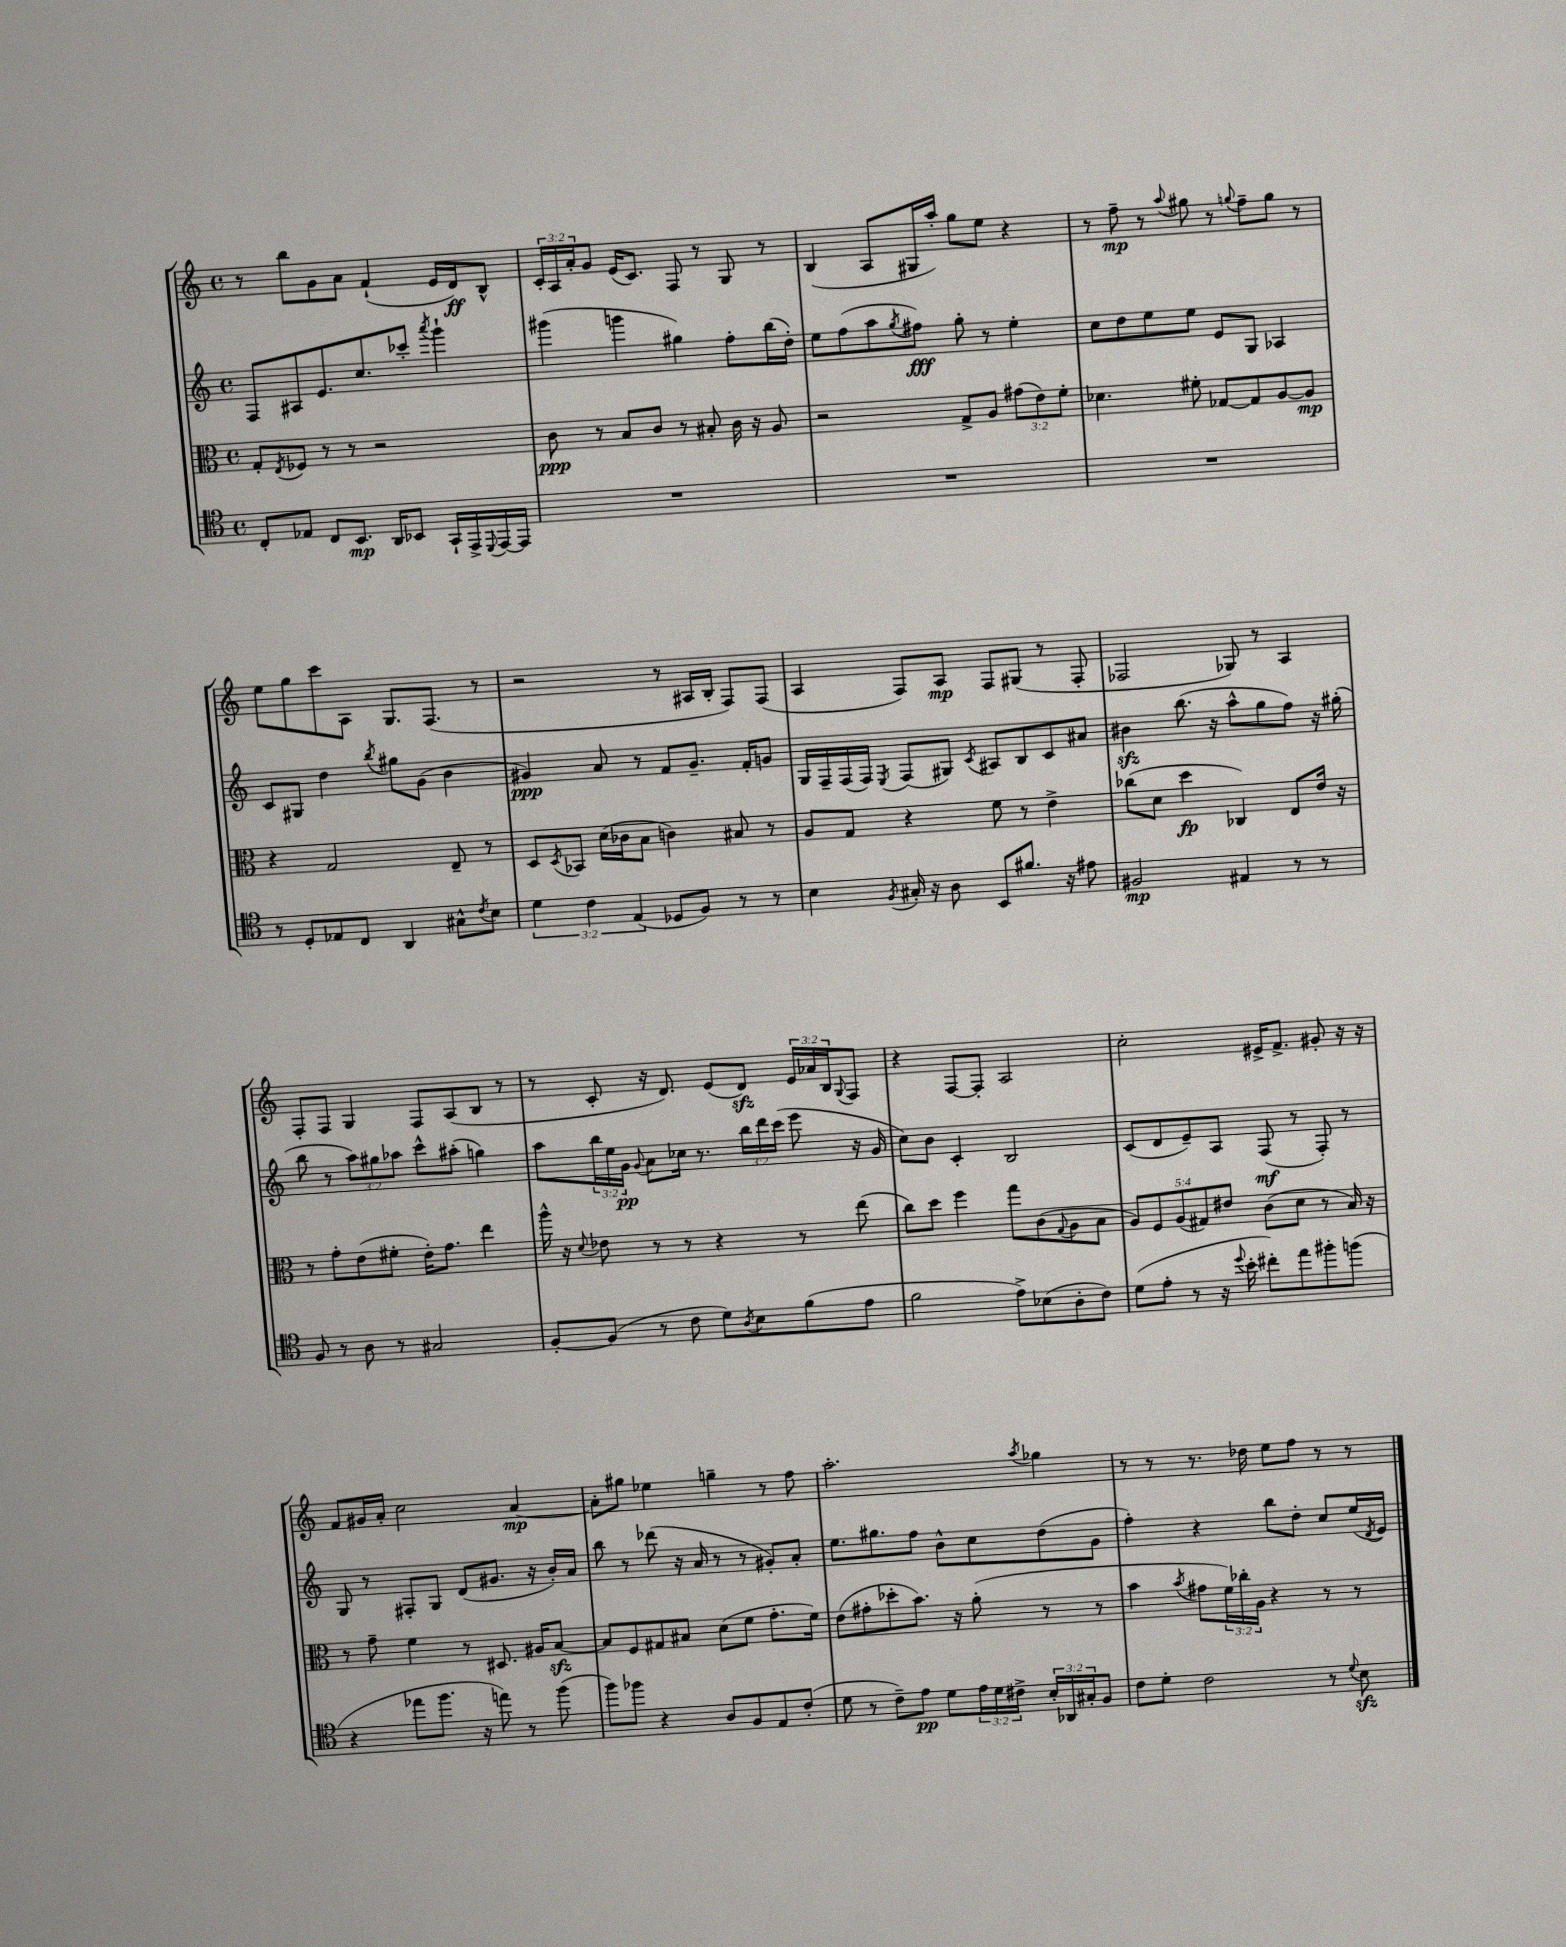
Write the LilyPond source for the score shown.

<<
\new StaffGroup <<
\new Staff = "s0" {
    \clef treble \key c \major \defaultTimeSignature \time 4/4 \override Staff.TupletNumber.text = #tuplet-number::calc-fraction-text
    r8 b''8 g'8 a'8 f'4-!( e'16 d'16\ff) b8-^ |
    \tuplet 3/2 { c'16-. a16 a'16-. } g'8 e'16( c'8.) f8 r8 g8 r8 |
    b4( a8 gis16 a''16-.) g''8 e''8 r4 |
    r8 f''8--\mp r8 \appoggiatura { a''8 } gis''8 r8 \appoggiatura { g''8 } f''8-- g''8 r8 |
    e''8 g''8 c'''8 a8 g8. f8.( r8 |
    r2 r8 ais16 b16-. f8) f8( |
    a4 f8) a8\mp f8 gis8( r8 f8-. |
    fes2 ges8) r8 a4 |
    f8-. f8 g4 f8 a8( b8 r8 |
    r8 c'8-. r16 d'8.) e'8( d'8\sfz) \tuplet 3/2 { e'16 aes'16 b16 } \appoggiatura { g8 } f8 |
    r4 f8~ f8-. a2 |
    c''2-. eis'16-> f'8.-> gis'8-. r16 r16 |
    f'8 gis'16 a'16-. c''2 a'4~\mp |
    a'8-. gis''8 ees''4 g''4-- r8 f''8 |
    a''2.-. \acciaccatura { a''8 } ges''4 |
    r8 r8 r8. des''16 e''8 f''8 r8 r8 \bar "|." |
}
\new Staff = "s1" {
    \clef treble \key c \major \defaultTimeSignature \time 4/4 \override Staff.TupletNumber.text = #tuplet-number::calc-fraction-text
    f8 ais8 e'8. c''8. ces'''8-. \acciaccatura { a'''8 } g'''4-! |
    gis'''4( g'''4 gis''4) f''8-. b''16( d''16-.) |
    e''8 f''8( a''8 \acciaccatura { g''8 } fis''8\fff) g''8-. r8 e''4-. |
    c''8 d''8 e''8 e''8 e'8 g8 aes4 |
    c'8 gis8 d''4 \acciaccatura { b''8 } gis''8 g'8( b'4 |
    gis'4\ppp) a'8 r8 f'8 gis'8.-- f'16-. g'8 |
    g16 f16-- f16( f16) \acciaccatura { e8 } f8( gis8) \acciaccatura { c'8 } ais8 b8 c'8 ais'8 |
    bis'4\sfz b''8.( r16 a''8-^ g''8 f''8) r16 gis''16-.( |
    b''8 r8 \tuplet 3/2 { a''8) gis''8 aes''8 } c'''8-^ ais''8-.( g''4) |
    a''8 \tuplet 3/2 { b''16 e''16 g'16\pp } \appoggiatura { g'8 } a'8 ces''16 r8. \tuplet 3/2 { b''16 d'''16 c'''16( } e'''8 r16 g'16 |
    c''8) b'8 c'4-. b2 |
    c'8( d'8 e'8--) a8 f8\mf( r8 f8-.) r8 |
    g8 r8 fis8-. g8 d'8( gis'8. r16 b'16-.) a'16 |
    b''8 r8 des'''8( r16 a'16 r8 r8 gis'8-.) a'8-. |
    e''8. gis''8. f''8 b'8-^ c''8 d''8( g'8 |
    f''4-.) r4 b''8 d''8-. c''8 e''16( \acciaccatura { d'8 } e'16) \bar "|." |
}
\new Staff = "s2" {
    \clef alto \key c \major \defaultTimeSignature \time 4/4 \override Staff.TupletNumber.text = #tuplet-number::calc-fraction-text
    g8-. \acciaccatura { e8 } fes8 r8 r8 r2 |
    c'8\ppp r8 b8 c'8 r8 bis8-. c'16 r16 a8 |
    r2 g8-> a8 \tuplet 3/2 { gis'8( e'8) f'8-. } |
    des'4. fis'8-. ges8~ ges8 a8~ a8\mp |
    r4 g2 e8-- r8 |
    d8 \acciaccatura { d8 } bes,8 d'16( ces'16 b8 c'4) bis8 r8 |
    a8 g8 r4 f'8 r8 e'4-> |
    ces''8( d'8 d''4\fp ces4) e8 e'16 r16 |
    r8 g'8-. e'8( fis'8-. e'16-.) g'8. e''4 |
    a''16-^ r16 \appoggiatura { d'8 } ees'8 r8 r8 r4 r8 e''8( |
    c''8) d''8 f''4 g''8 c'8( \appoggiatura { g8 } a8 b8 |
    \tuplet 5/4 { a8) f8 a8( gis8) eis'8 } c'8( d'8 r8 b16) r16 |
    r8 g'8-- f'4 r8 dis8. ais16 b8~\sfz |
    b8 f8 gis8 bis8 d'8( f'8 g'8.-. f'16) |
    e'8( gis'8-. des''8-. b'8.) r16 a'8-.( r8 r8 |
    b'4 \acciaccatura { b'8 } gis'8 \tuplet 3/2 { f'16) ces''16-. a16 } r4 r8 r8 \bar "|." |
}
\new Staff = "s3" {
    \clef tenor \key c \major \defaultTimeSignature \time 4/4 \override Staff.TupletNumber.text = #tuplet-number::calc-fraction-text
    c8-. ees8 c8 b,8.\mp a,16 bes,8 g,16-! e,16-> \appoggiatura { d,8 } e,16~ e,16 |
    R1 |
    R1 |
    R1 |
    r8 d8-. ees8 c8 a,4 gis8-^ \acciaccatura { c'8 } b8 |
    \tuplet 3/2 { d'4 c'4 e4( } des8 f8) r8 r8 |
    b4 \acciaccatura { f8 } gis16-. r16 a8 b,8 fis'8. r16 eis'8 |
    fis2\mp eis4 r8 r8 |
    f8 r8 a8 r8 gis2 |
    f8~-. f8( r8 c'8 d'8) \acciaccatura { a8 } b8 f'8( e'8 |
    f'2 e'8->) bes8( a8-. c'8) |
    d'8( e'8-. r8 r16 \appoggiatura { d''8 } b'16-. cis''8-.) e''8 fis''8-. f''8( |
    r4 ees''8 f''8. r16 e''8) r8 f''8( |
    f''8) fes''8 r4 a8 f8 e8 c'8-.( |
    d'8 r8 c'8--) e'8\pp d'8 \tuplet 3/2 { e'16 d'16 cis'16-> } \tuplet 3/2 { b16-. aes,16 gis16-. } f8 |
    c'8 d'8-. c'2 r8 \appoggiatura { d'8 } b8\sfz \bar "|." |
}
>>
>>
\layout { \context { \Score \remove "Bar_number_engraver" } }
